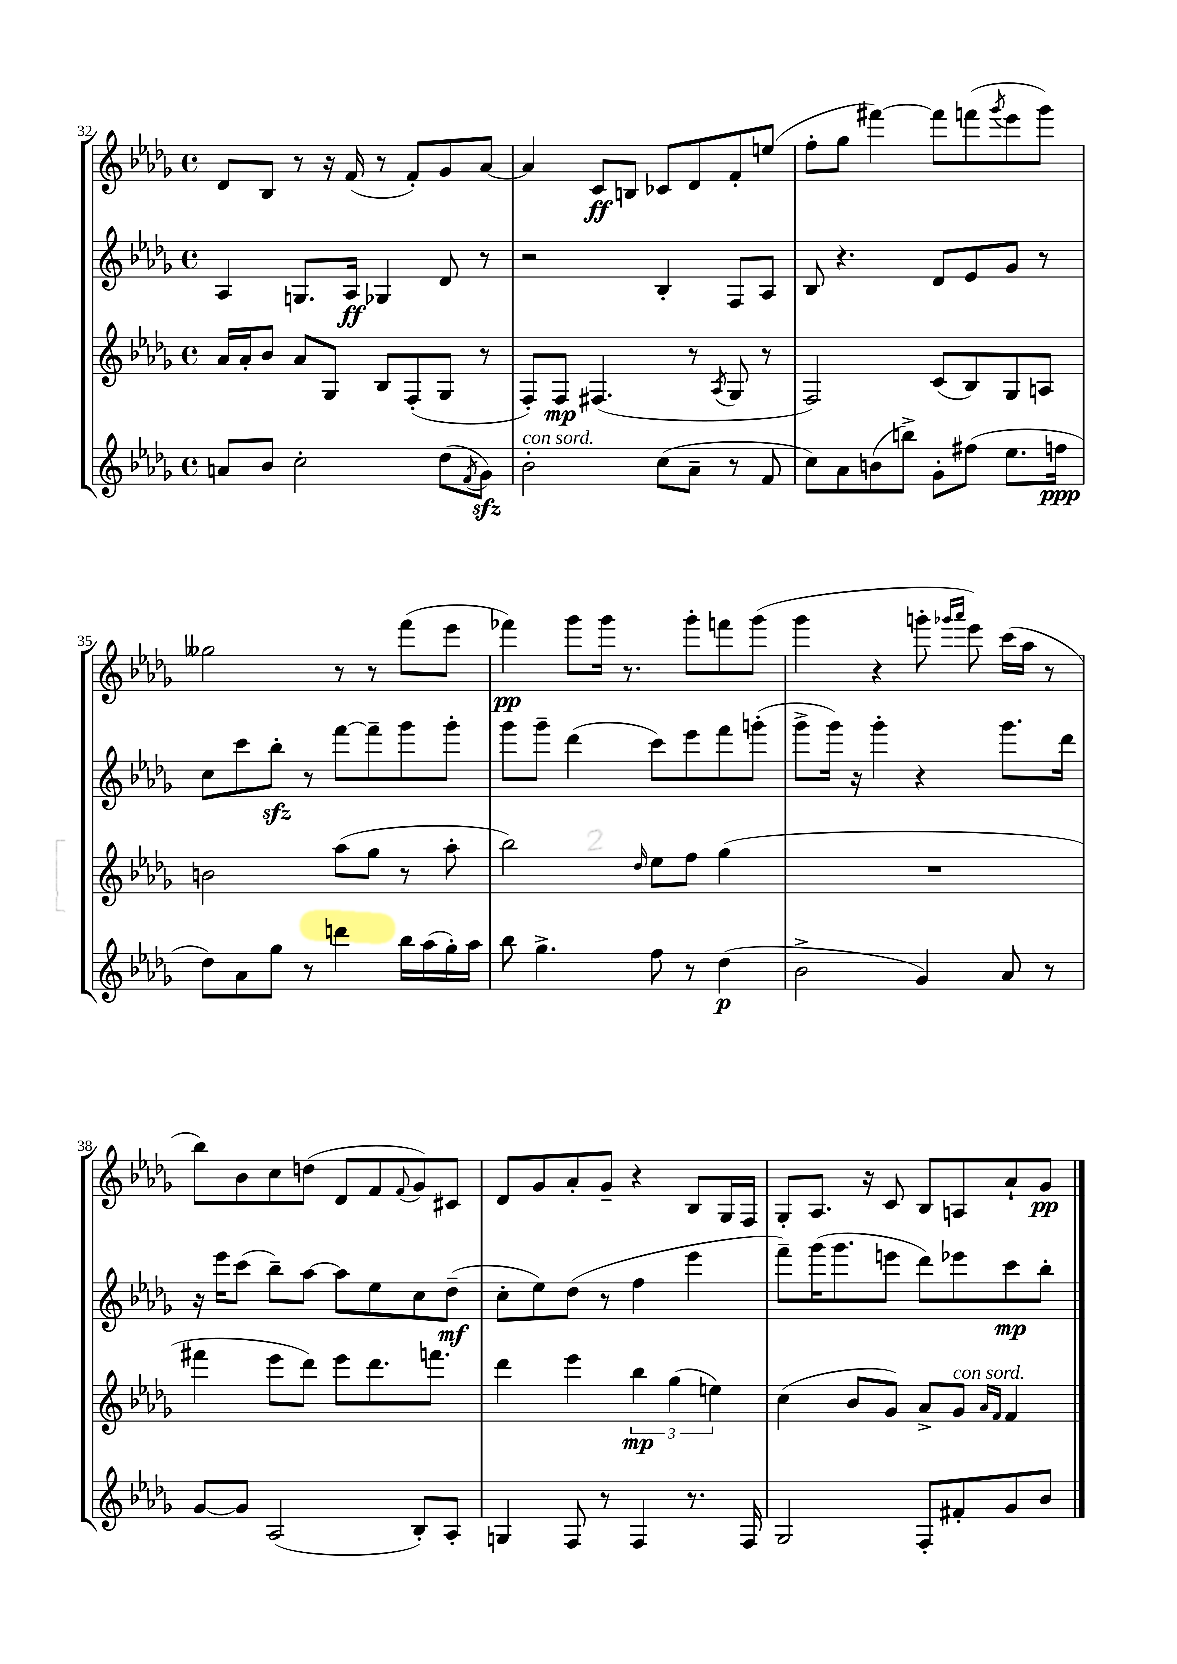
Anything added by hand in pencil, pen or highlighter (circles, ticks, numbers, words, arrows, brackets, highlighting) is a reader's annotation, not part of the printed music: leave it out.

**kern	**dynam	**kern	**dynam	**kern	**dynam	**kern	**dynam
*part4	*part4	*part3	*part3	*part2	*part2	*part1	*part1
*staff4	*staff4	*staff3	*staff3	*staff2	*staff2	*staff1	*staff1
*clefG2	*	*clefG2	*	*clefG2	*	*clefG2	*
*k[b-e-a-d-g-]	*	*k[b-e-a-d-g-]	*	*k[b-e-a-d-g-]	*	*k[b-e-a-d-g-]	*
*M4/4	*	*M4/4	*	*M4/4	*	*M4/4	*
*met(c)	*	*met(c)	*	*met(c)	*	*met(c)	*
=32	=32	=32	=32	=32	=32	=32	=32
8an/L	.	16a-/LL	.	4A-/	.	8d-/L	.
.	.	16a-'/J	.	.	.	.	.
8b-/J	.	8b-/J	.	.	.	8B-/J	.
2cc'\	.	8a-/L	.	8.Gn/L	.	8r	.
.	.	8G-/J	.	.	.	16r	.
.	.	.	.	16A-/Jk	ff	(16f/	.
.	.	8B-/L	.	4G-X/	.	8r	.
.	.	(8F'/	.	.	.	8f'/L)	.
(8dd-\L	.	8G-/J	.	8d-/	.	8g-/	.
8qf/	.	.	.	.	.	.	.
8g-zz\J)	.	8r	.	8r	.	[8a-/J	.
=33	=33	=33	=33	=33	=33	=33	=33
!LO:TX:a:i:t=con sord.	!	!	!	!	!	!	!
2b-'\	.	8F'/L)	.	2r	.	4a-/]	.
.	.	8F/J	mp	.	.	.	.
.	.	(4.F#X/	.	.	.	8c/L	ff
.	.	.	.	.	.	8Bn/J	.
(8cc\L	.	.	.	4B-'/	.	8c-X/L	.
8a-~\J	.	8r	.	.	.	8d-/	.
.	.	8qA-/	.	.	.	.	.
8r	.	8G-/	.	8F/L	.	8f'/	.
8f/	.	8r	.	8A-/J	.	(8een/J	.
=34	=34	=34	=34	=34	=34	=34	=34
8cc\L)	.	2F/)	.	8B-/	.	8ff'\L	.
8a-\	.	.	.	4.r	.	8gg-\J	.
(8bn\	.	.	.	.	.	[4fff#X\)	.
8bbn^\J)	.	.	.	.	.	.	.
8g-'\L	.	(8c/L	.	8d-/L	.	8fff#\L]	.
(8ff#X\J	.	8B-/)	.	8e-/	.	(8fffn\	.
.	.	.	.	.	.	8qggg-/	.
8.ee-\L	.	8G-/	.	8g-/J	.	8eee-\	.
.	.	8An/J	.	8r	.	8ggg-\J)	.
16ffn\Jk	ppp	.	.	.	.	.	.
!!LO:LB:g=z
=35	=35	=35	=35	=35	=35	=35	=35
8dd-\L)	.	2bn\	.	8cc\L	.	2gg--X\	.
8a-\	.	.	.	8ccc\	.	.	.
8gg-\J	.	.	.	8bb-zz'\J	.	.	.
8r	.	.	.	8r	.	.	.
4dddn\	.	(8aa-\L	.	[8fff\L	.	8r	.
.	.	8gg-\J	.	8fff~\]	.	8r	.
16bb-\LL	.	8r	.	8ggg-\	.	(8fff\L	.
(16aa-\	.	.	.	.	.	.	.
16gg-'\)	.	8aa-'\	.	8ggg-'\J	.	8eee-\J	.
16aa-\JJ	.	.	.	.	.	.	.
=36	=36	=36	=36	=36	=36	=36	=36
8bb-\	.	2bb-\)	.	8ggg-\L	.	4fff-X\)	pp
4.gg-^\	.	.	.	8ggg-~\J	.	.	.
.	.	.	.	(4ddd-\	.	8ggg-\L	.
.	.	.	.	.	.	16ggg-\Jk	.
.	.	.	.	.	.	8.r	.
.	.	16qqdd-/	.	.	.	.	.
8ff\	.	8ee-\L	.	8ccc\L)	.	.	.
8r	.	8ff\J	.	8eee-\	.	8ggg-'\L	.
(4dd-\	p	(4gg-\	.	8fff\	.	8fffn\	.
.	.	.	.	(8gggn'\J	.	(8ggg-\J	.
=37	=37	=37	=37	=37	=37	=37	=37
2b-^\	.	1r	.	8ggg-^\L	.	4ggg-\	.
.	.	.	.	16ggg-\Jk)	.	.	.
.	.	.	.	16r	.	.	.
.	.	.	.	4ggg-'\	.	4r	.
4g-/)	.	.	.	4r	.	8gggn'\	.
.	.	.	.	.	.	16qqggg-X/LL	.
.	.	.	.	.	.	16qqaaa-/JJ	.
.	.	.	.	.	.	8eee-\)	.
8a-/	.	.	.	8.ggg-\L	.	(16ccc\LL	.
.	.	.	.	.	.	16aa-\JJ	.
8r	.	.	.	.	.	8r	.
.	.	.	.	16ddd-\Jk	.	.	.
!!LO:LB:g=z
=38	=38	=38	=38	=38	=38	=38	=38
[8g-/L	.	4fff#X\	.	16r	.	8bb-\L)	.
.	.	.	.	16eee-\KL	.	.	.
8g-/J]	.	.	.	(8ccc\J	.	8b-\	.
(2A-/	.	8eee-\L	.	8bb-~\L)	.	8cc\	.
.	.	8ddd-\J)	.	[8aa-\J	.	(8ddn\J	.
.	.	8eee-\L	.	8aa-\L]	.	8d-/L	.
.	.	8.ddd-\	.	8ee-\	.	8f/	.
.	.	.	.	.	.	8qqf/	.
8B-'/L)	.	.	.	8cc\	.	8g-/)	.
.	.	8.fffn\J	.	.	.	.	.
8A-'/J	.	.	.	(8dd-~\J	mf	8c#X/J	.
=39	=39	=39	=39	=39	=39	=39	=39
4Gn/	.	4ddd-\	.	8cc'\L	.	8d-/L	.
.	.	.	.	8ee-\)	.	8g-/	.
8F/	.	4eee-\	.	(8dd-\J	.	8a-'/	.
8r	.	.	.	8r	.	8g-~/J	.
4F/	.	6bb-\	mp	4ff\	.	4r	.
.	.	(6gg-\	.	.	.	.	.
8.r	.	.	.	4eee-\	.	8B-/L	.
.	.	6een\)	.	.	.	.	.
.	.	.	.	.	.	16G-/L	.
16F/	.	.	.	.	.	16F/JJ	.
=40	=40	=40	=40	=40	=40	=40	=40
2G-/	.	(4cc\	.	8fff~\L)	.	8G-'/L	.
.	.	.	.	(16ggg-\K	.	8.A-/J	.
.	.	.	.	8.ggg-\	.	.	.
.	.	8b-/L	.	.	.	.	.
.	.	.	.	.	.	16r	.
.	.	8g-/J)	.	8eeen\J	.	8c/	.
8F'/L	.	8a-^/L	.	8ddd-\L)	.	8B-/L	.
!	!	!LO:TX:a:i:t=con sord.	!	!	!	!	!
8f#X'/	.	8g-/J	.	8eee-X\	.	8An/	.
.	.	16qqa-/LL	.	.	.	.	.
.	.	16qqf/JJ	.	.	.	.	.
8g-/	.	4f/	.	8ccc\	mp	8a-`/	.
8b-/J	.	.	.	8bb-'\J	.	8g-/J	pp
==	==	==	==	==	==	==	==
*-	*-	*-	*-	*-	*-	*-	*-
